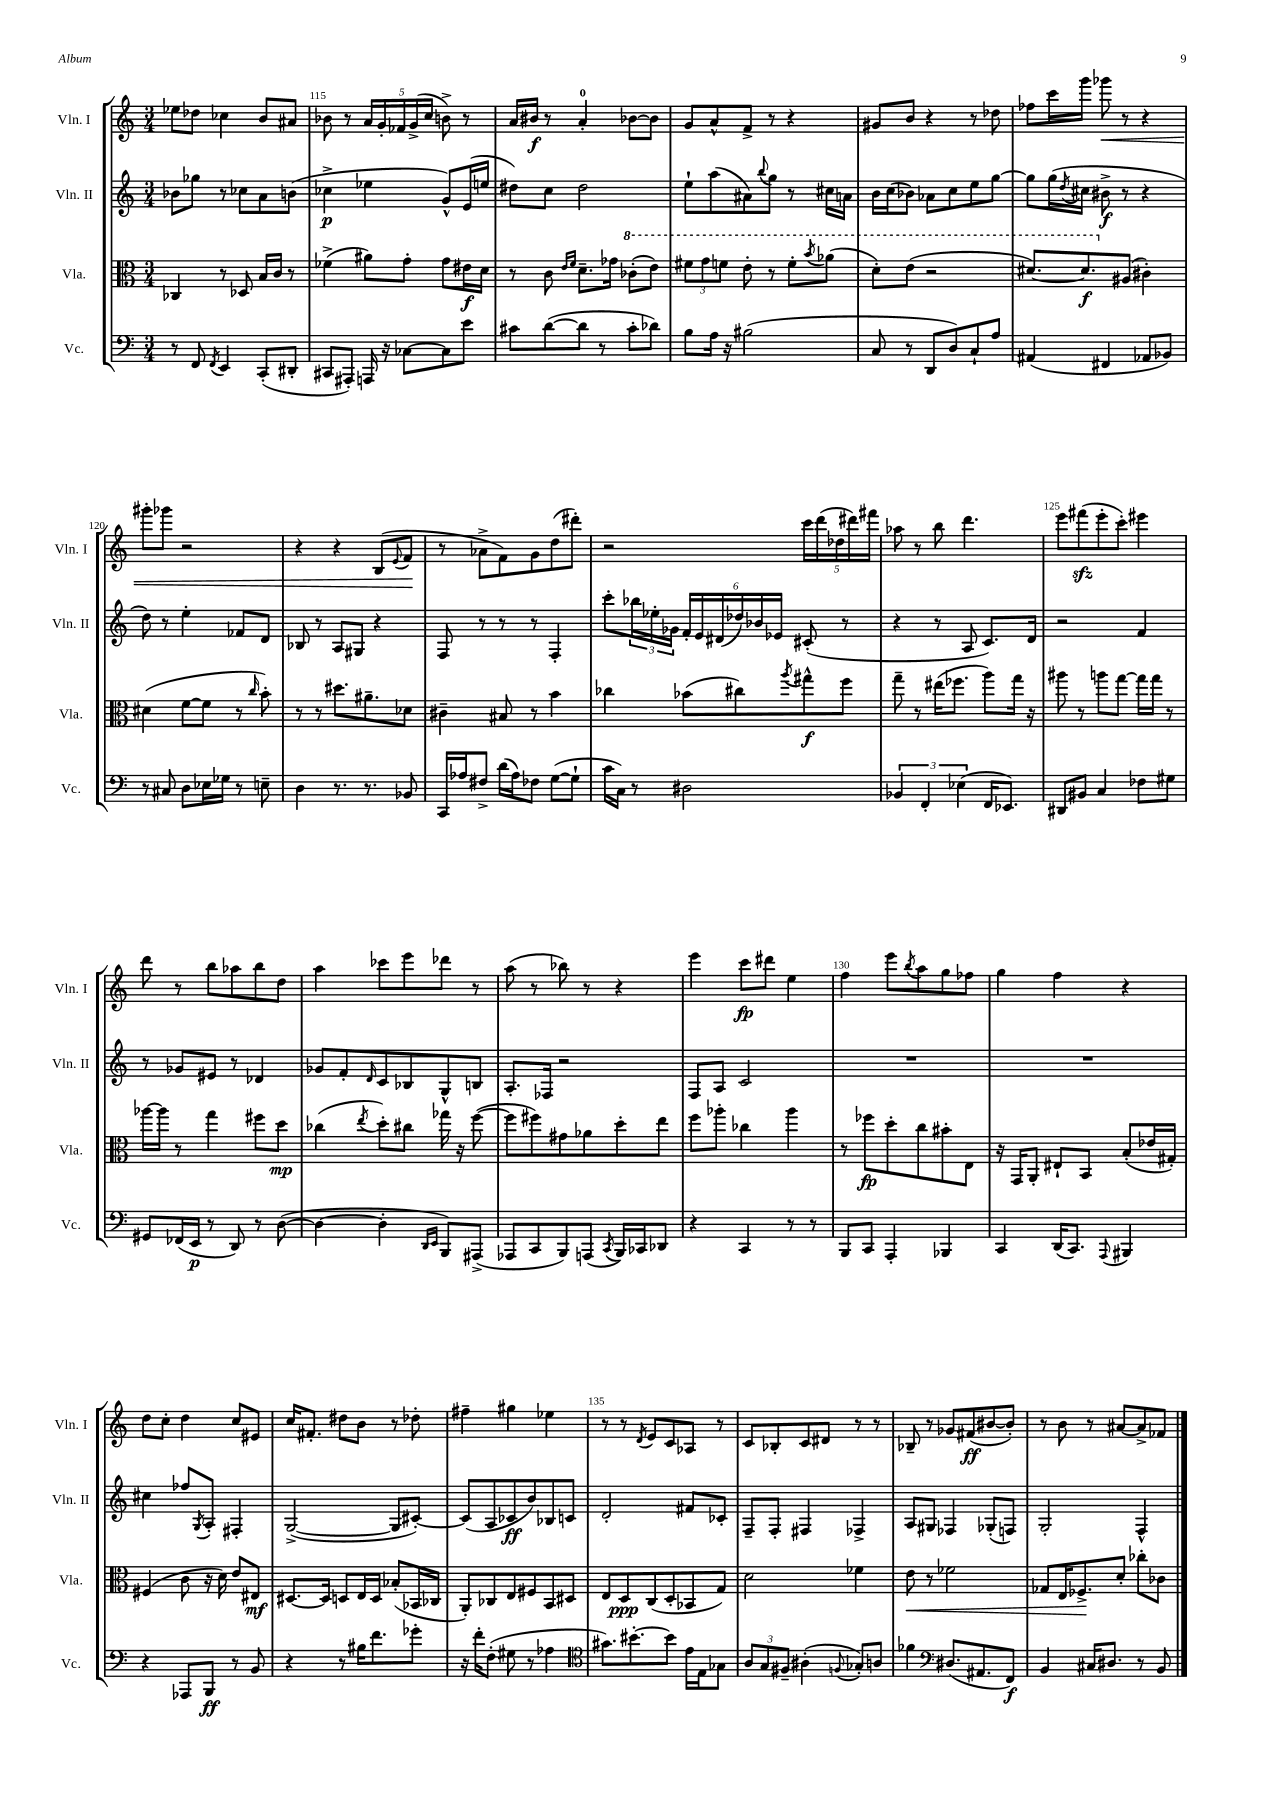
<<
\new StaffGroup <<
\new Staff = "s0" \with { instrumentName = "Vln. I" shortInstrumentName = "Vln. I" } {
    \clef treble \key c \major \numericTimeSignature \time 3/4
    ees''8 des''8 ces''4 b'8 ais'8 |
    bes'8 r8 \tuplet 5/4 { a'16 g'16-. fes'16 g'16->( c''16 } b'8->) r8 |
    a'16 bis'16\f r8 a'4-0-. bes'8~ bes'8 |
    g'8 a'8-^ f'8-> r8 r4 |
    gis'8 b'8 r4 r8 des''8 |
    fes''8 c'''16 g'''16 ges'''8\< r8 r4 |
    gis'''8-. ges'''8 r2 |
    r4 r4 b8( \appoggiatura { e'8 } f'8\! |
    r8 aes'8-> f'8) g'8 d''8( dis'''8-.) |
    r2 \tuplet 5/4 { c'''16 d'''16( des''16 dis'''16) fis'''16 } |
    aes''8 r8 b''8 d'''4. |
    e'''8 fis'''8\sfz( e'''8-. c'''8-.) eis'''4 |
    d'''8 r8 b''8 aes''8 b''8 d''8 |
    a''4 ces'''8 e'''8 des'''8 r8 |
    a''8( r8 bes''8) r8 r4 |
    e'''4 c'''8\fp dis'''8 e''4 |
    f''4 e'''8 \acciaccatura { b''8 } a''8 g''8 fes''8 |
    g''4 f''4 r4 |
    d''8 c''8-. d''4 c''8 eis'8 |
    c''16 fis'8.-. dis''8 b'8 r8 des''8-. |
    fis''4-- gis''4 ees''4 |
    r8 r8 \acciaccatura { d'8 } e'8 c'8 aes8 r8 |
    c'8 bes8-. c'8 dis'8 r8 r8 |
    bes8-- r8 ges'8 fis'8\ff( bis'8~ bis'8-.) |
    r8 b'8 r8 ais'8~ ais'8-> fes'8 \bar "|." |
}
\new Staff = "s1" \with { instrumentName = "Vln. II" shortInstrumentName = "Vln. II" } {
    \clef treble \key c \major \numericTimeSignature \time 3/4
    bes'8 ges''8 r8 ces''8 a'8 b'8( |
    ces''4->\p ees''4 g'8-^) e'16( e''16 |
    dis''8) c''8 dis''2 |
    e''8-! a''8( ais'8) \appoggiatura { b''8 } g''8 r8 cis''16 a'16 |
    b'16 c''16( bes'8) aes'8 c''8 e''8 g''8~ |
    g''8 g''16( \acciaccatura { d''8 } cis''16 bis'8->\f r8 r4 |
    d''8) r8 e''4-. fes'8 d'8 |
    bes8 r8 a8 gis8 r4 |
    f8 r8 r8 r8 f4-. |
    c'''8-. \tuplet 3/2 { bes''16 ees''16-. ges'16 } \tuplet 6/4 { f'16-. e'16 dis'16( des''16) bes'16 ees'16 } cis'8-.( r8 |
    r4 r8 a8 c'8.) d'16 |
    r2 f'4 |
    r8 ges'8 eis'8 r8 des'4 |
    ges'8 f'8-. \grace { d'16 } c'8 bes8 g8-^ b8 |
    a8.-. fes16 r2 |
    f8 a8 c'2 |
    R2. |
    R2. |
    cis''4 fes''8 \acciaccatura { g8 } a8-. fis4-. |
    g2~->( g8 cis'8~-.) |
    cis'8( a8 ces'8\ff b'8) bes8 c'8 |
    d'2-. fis'8 ces'8-. |
    f8-- f8-. fis4 fes4-> |
    a8 gis8 fes4 ges8-.( f8) |
    g2-. f4-^ \bar "|." |
}
\new Staff = "s2" \with { instrumentName = "Vla." shortInstrumentName = "Vla." } {
    \clef alto \key c \major \numericTimeSignature \time 3/4
    ces4 r8 des8 b16 c'16 r8 |
    fes'4->( ais'8) g'8-. g'8 eis'16\f d'16 |
    r8 c'8 \grace { e'16 f'16 } d'8.-- ges'16 \ottava #1 ces''8-.( e''8) |
    \tuplet 3/2 { fis''8 g''8 f''8 } e''8-. r8 f''8-. \acciaccatura { b''8 } aes''8( |
    d''8-.) e''8( r2 |
    dis''8.~) dis''8.\f \ottava #0 ais8( cis'4-.) |
    dis'4( f'8~ f'8 r8 \grace { c''16 } b'8-.) |
    r8 r8 dis''8. ais'8.-- des'8 |
    cis'4-- bis8 r8 b'4 |
    ces''4 bes'8( cis''8) \acciaccatura { a''8 } gis''8-^\f f''8 |
    g''8-- r8 eis''16( fes''8. a''8) g''16 r16 |
    ais''8 r8 a''8 g''8~ g''16 g''16 r8 |
    aes''16~ aes''16 r8 g''4 fis''8 d''8\mp |
    ces''4( \acciaccatura { e''8 } d''8-.) cis''8 ges''16 r16 f''8~( |
    f''8 fis''8) gis'8 aes'8 d''8-. e''8 |
    f''8 aes''8-. ces''4 aes''4 |
    r8 fes''8\fp d''8-. c''8 bis'8-. e8 |
    r16 g,16 a,8-. eis8-! b,8 b8-.( ees'16 gis16-.) |
    fis4( c'8 r16 d'16) e'8 eis8\mf |
    dis8.~ dis16 d8 e16 d16 bes8-.( bes,16 ces16 |
    a,8-.) ces8 e8 fis8 b,8 dis8 |
    e8 d8\ppp c8( d8-. bes,8 g8) |
    d'2 fes'4 |
    e'8\< r8 fes'2 |
    ges8 e16 fes8.->\! d'8-. ces''8-. ces'8 \bar "|." |
}
\new Staff = "s3" \with { instrumentName = "Vc." shortInstrumentName = "Vc." } {
    \clef bass \key c \major \numericTimeSignature \time 3/4
    r8 f,8 \acciaccatura { f,8 } e,4 c,8-.( dis,8-. |
    cis,8 ais,,8-.) a,,16 r16 ces8~ ces8 e'8 |
    cis'8 d'8~( d'8 r8 cis'8-. des'8) |
    b8 a16 r16 bis2( |
    c8 r8 d,8 d8) c8-! a8 |
    ais,4( fis,4 aes,8 bes,8) |
    r8 cis8 d8 ees16 ges16 r8 e8-- |
    d4 r8. r8. bes,8 |
    c,16 aes16 fis8-> d'16( aes16) fes8 g8~( g8-! |
    c'16 c16) r8 dis2 |
    \tuplet 3/2 { bes,4 f,4-. ees4( } f,16 ees,8.) |
    dis,8 bis,8 c4 fes8 gis8 |
    gis,8 fes,16( e,16\p r8 d,8) r8 d8~( |
    d4~ d4-. \grace { d,16 e,16 } b,,8) ais,,8->( |
    aes,,8 c,8 b,,8) a,,8( \acciaccatura { c,8 } b,,16) ces,16 des,8 |
    r4 c,4 r8 r8 |
    b,,8 c,8 a,,4-. bes,,4 |
    c,4 d,16( c,8.) \appoggiatura { a,,8 } bis,,4 |
    r4 aes,,8 b,,8\ff r8 b,8 |
    r4 r8 bis16 f'8. ges'8-. |
    r16 f'16-. f8-.( gis8 r8 aes4 |
    \clef tenor gis'8.) bis'8.~-. bis'8 e'16 e16 ges8 |
    \tuplet 3/2 { a8 g8 fis8-- } ais4-.( \appoggiatura { f8 } ges8-.) a8 |
    fes'4 \clef bass dis8.( ais,8. f,8\f) |
    b,4 cis16 dis8. r8 b,8 \bar "|." |
}
>>
>>
\layout { \context { \Score currentBarNumber = #114 \override BarNumber.break-visibility = ##(#f #t #t) barNumberVisibility = #(every-nth-bar-number-visible 5) } }
